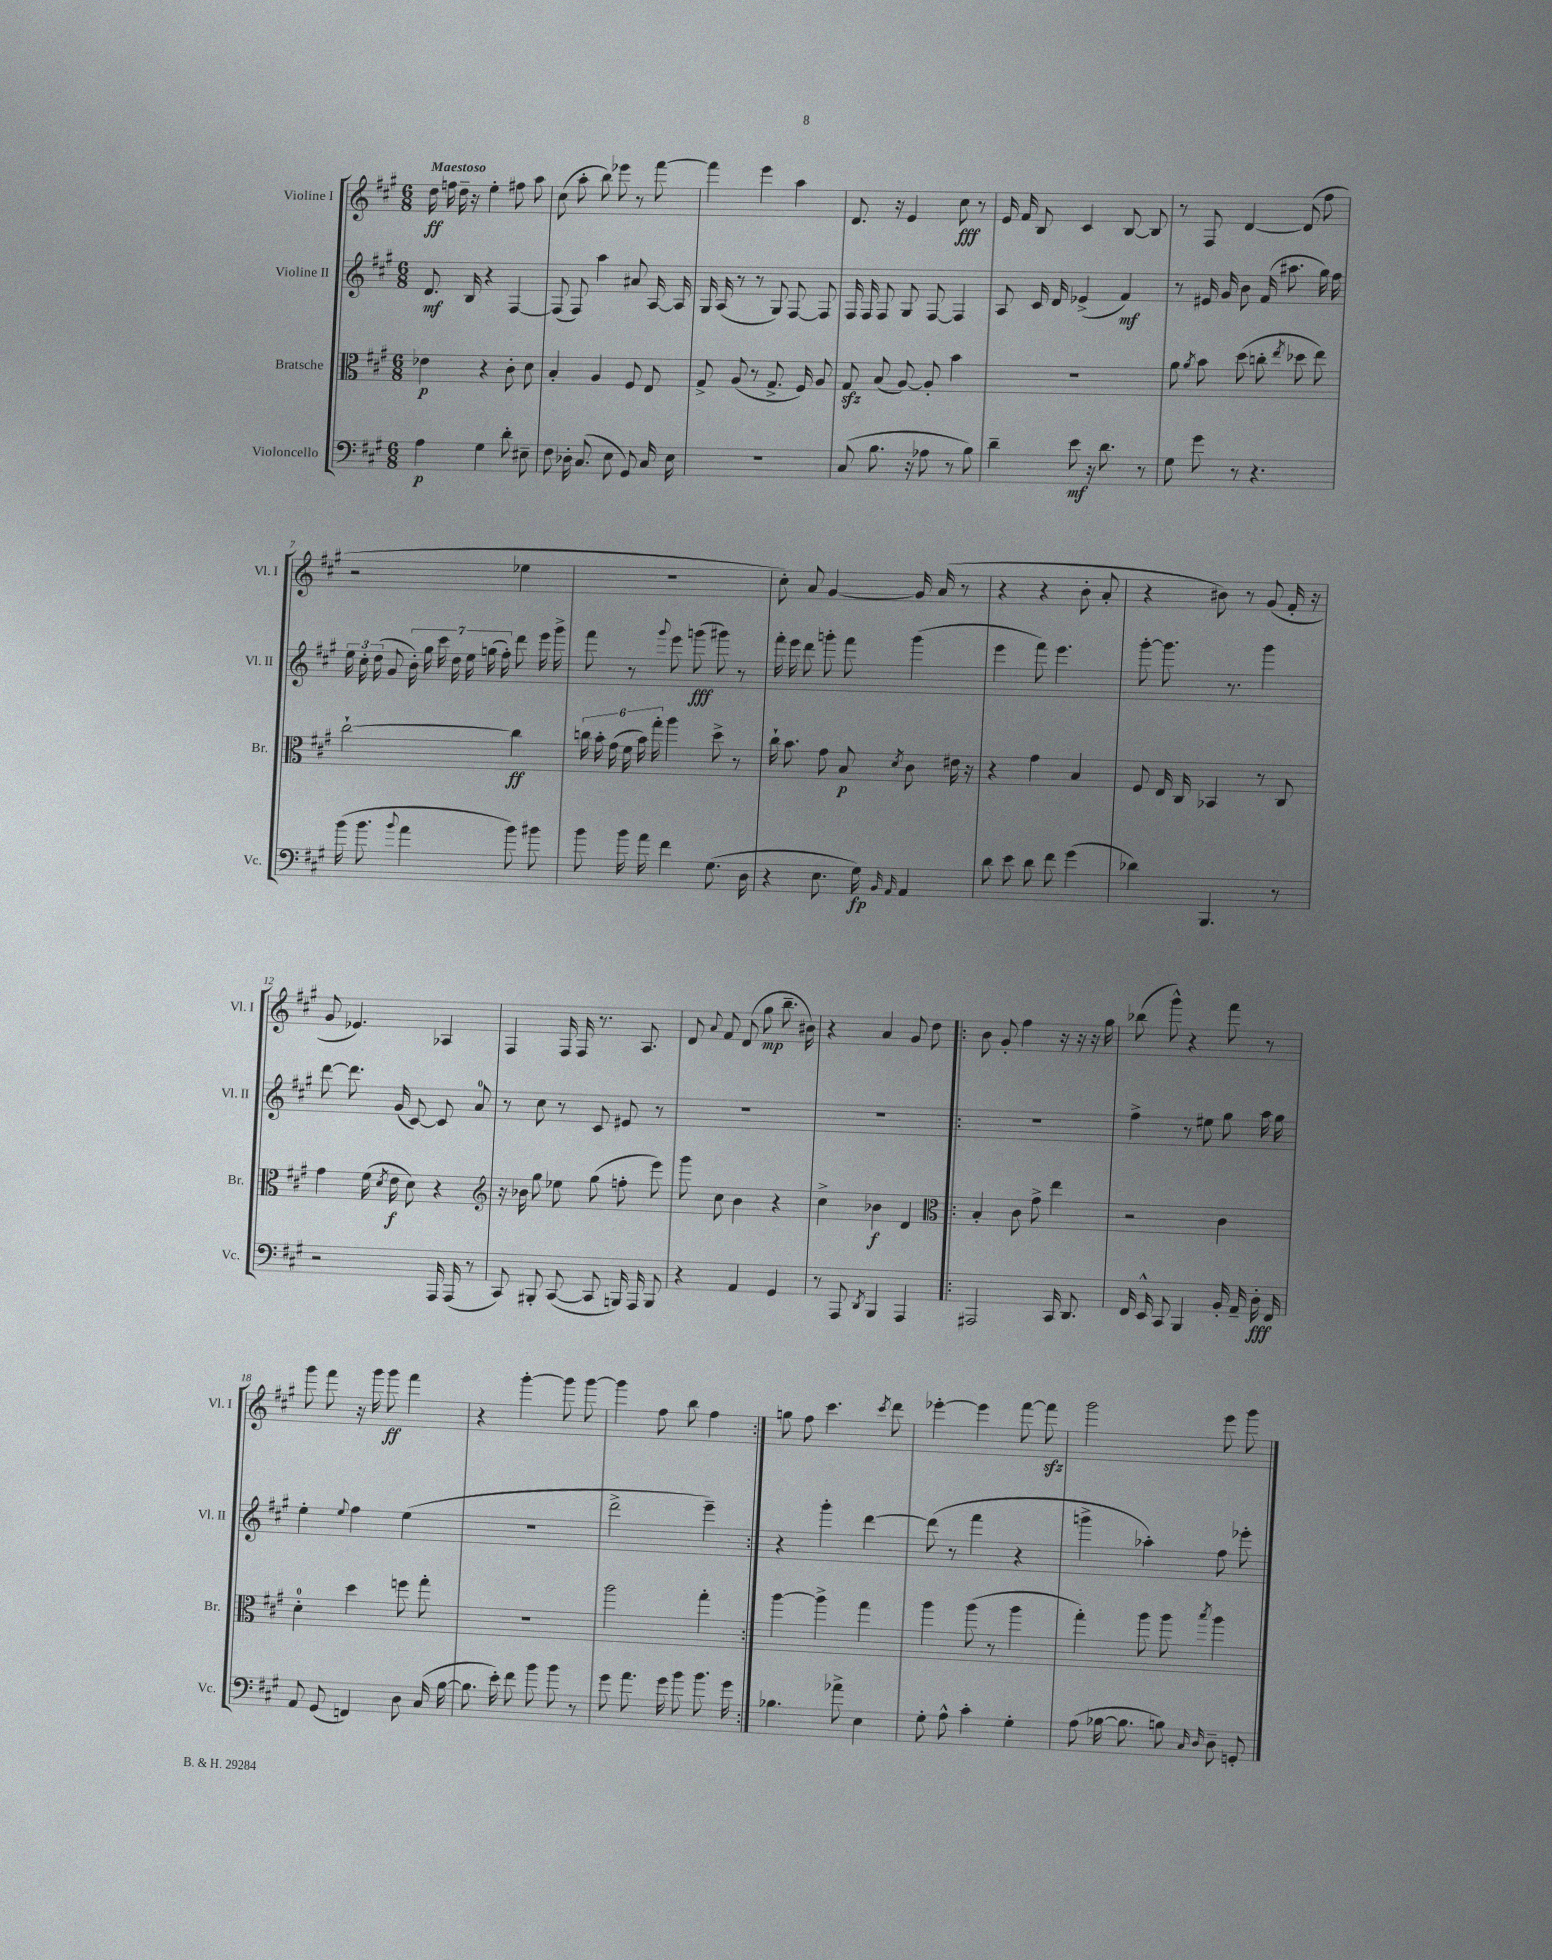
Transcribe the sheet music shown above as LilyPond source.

<<
\new StaffGroup <<
\new Staff = "s0" \with { instrumentName = "Violine I" shortInstrumentName = "Vl. I" } {
    \clef treble \key a \major \numericTimeSignature \time 6/8 \tempo "Maestoso"
    \autoBeamOff d''16\ff f''16 d''16-- r16 e''4-. fis''8 a''8 |
    cis''8( a''8-. b''8) ees'''8 r8 fis'''8~ |
    fis'''4 e'''4 a''4 |
    d'8. r16 e'4 cis''8\fff r8 |
    e'16 fis'16 b8 cis'4 b8~ b8 |
    r8 fis8 d'4~ d'8( fis''8 |
    r2 ees''4 |
    R2. |
    cis''8-.) a'8 gis'4~ gis'16 a'16( r8 |
    r4 r4 b'8-. a'8-. |
    r4 bis'8) r8 gis'8( fis'16-. r16 |
    gis'8 ees'4.) aes4 |
    fis4 fis16 fis16 r8. a8. |
    d'8 \appoggiatura { a'8 } fis'8 d'8( gis''8\mp b''8.-- bis'16) |
    r4 a'4 gis'8 d''8 |
    \repeat volta 2 { b'8 gis'8-. fis''4 r16 r16 r16 gis''16 |
    bes''8( gis'''8-^) r4 fis'''8 r8 |
    gis'''8 fis'''8 r16 gis'''16 gis'''8\ff fis'''4 |
    r4 gis'''4~-. gis'''8 gis'''8~ |
    gis'''4 fis''8 b''8 fis''4 | }
    g''8 fis''8 cis'''4. \acciaccatura { cis'''8 } d'''8 |
    ees'''4~-. ees'''4 fis'''8~ fis'''8\sfz |
    gis'''2 e'''8 gis'''8 \bar "|." |
}
\new Staff = "s1" \with { instrumentName = "Violine II" shortInstrumentName = "Vl. II" } {
    \clef treble \key a \major \numericTimeSignature \time 6/8
    \autoBeamOff d'8.\mf b16 r4 fis4~ |
    fis8( fis8) a''4 ais'8 a16~ a16 |
    gis16 a16( r8 r8 gis8) fis8~ fis8 |
    fis16 fis16 fis8 gis8 fis8~ fis4 |
    a8 cis'16 d'16 ees'4->( fis'4\mf) |
    r8 eis'16 gis'16 b'8 fis'16( ais''8. gis''16) fis''16 |
    \tuplet 3/2 { e''16 cis''16-. d''16( } gis'8 \tuplet 7/4 { b'16-.) gis''16 cis'''16 d''16 e''16 g''16( fis''16-.) } d'''8 e'''16 gis'''16-> |
    fis'''8 r8 \appoggiatura { gis'''8 } e'''8 g'''8\fff( gis'''8) r8 |
    fis'''16-. e'''16 d'''8 g'''8-. fis'''8 g'''4( |
    e'''4 fis'''8) e'''4. |
    gis'''8~-. gis'''8. r8. gis'''4 |
    d'''8~ d'''8. gis'16( cis'8~) cis'8 a'8-0 |
    r8 cis''8 r8 cis'8 eis'8 r8 |
    R2. |
    R2. |
    \repeat volta 2 { R2. |
    fis''4-> r8 eis''8 gis''8 a''16 gis''16 |
    e''4-. \appoggiatura { e''8 } fis''4 e''4( |
    R2. |
    d'''2-> e'''4--) | }
    r4 gis'''4-. d'''4~ |
    d'''8( r8 fis'''4 r4 |
    g'''4-> aes''4-.) fis''8 ees'''8-. \bar "|." |
}
\new Staff = "s2" \with { instrumentName = "Bratsche" shortInstrumentName = "Br." } {
    \clef alto \key a \major \numericTimeSignature \time 6/8
    \autoBeamOff ees'4\p r4 cis'8-. d'8 |
    b4-. a4 fis8 e8 |
    gis8-> a8( r8 gis8.-> fis16) a8 |
    gis8\sfz b8( a8~) a8-. b'4 |
    R2. |
    a'8 \acciaccatura { a'8 } b'8 d''8( c''8-. \acciaccatura { e''8 } des''8 e''8) |
    cis''2~-! cis''4\ff |
    \tuplet 6/4 { c''16 b'16-. gis'16( fis'16 b'16) gis''16-. } a''4 d''8-> r8 |
    cis''16-! b'8. gis'8 b8\p \acciaccatura { d'8 } cis'8 eis'16 r16 |
    r4 gis'4 b4 |
    fis8 e16 cis16 bes,4 r8 cis8 |
    gis'4 fis'16( \acciaccatura { d'8 } e'16\f d'8) r4 |
    \clef treble r16 bes'16 gis''8 ees''8 gis''8( f''8-. e'''8) |
    gis'''8 cis''8 b'4 r4 |
    cis''4-> bes'4\f d'4 |
    \repeat volta 2 { \clef alto b4-. cis'8 gis'8-> e''4 |
    r2 cis'4 |
    d'4-0-. d''4 f''8 gis''8-. |
    R2. |
    a''2 gis''4-. | }
    a''4~ a''4-> gis''4 |
    a''4 a''8( r8 a''4 |
    gis''4-.) a''8 a''8 \acciaccatura { b''8 } a''4 \bar "|." |
}
\new Staff = "s3" \with { instrumentName = "Violoncello" shortInstrumentName = "Vc." } {
    \clef bass \key a \major \numericTimeSignature \time 6/8
    \autoBeamOff a4\p gis4 d'8-. eis8-- |
    fis8 des16-. cis8.( e8 gis,8) cis16 e16 |
    R2. |
    cis8( b8. r16 aes8 r8 b8) |
    d'4-- e'8\mf r16 d'8. r8 |
    gis8 gis'8 r8 r4. |
    b'16( b'8. \appoggiatura { b'8 } a'4 b'8) bis'8 |
    b'8 b'16 a'16 fis'4 gis8.( d16 |
    r4 e8. gis16\fp) \grace { b,16 a,16 } a,4 |
    d'8 e'8 d'8 fis'8 gis'4( |
    des'4) b,,4. r8 |
    r2 a,,16 a,,16( r8 |
    cis,8) bis,,8-. cis,8~( cis,8 b,,16) a,,16 b,,8 |
    r4 a,4 gis,4 |
    r8 a,,8 \acciaccatura { d,8 } b,,4 a,,4 |
    \repeat volta 2 { ais,,2 cis,16 d,8. |
    fis,16 e,16-^ cis,8 b,,4 b,16-. a,16-- d16-.\fff fis,16 |
    a,8 gis,8( f,4) d8 cis16( b16~ |
    b8. e'16-.) fis'8 b'8 b'8 r8 |
    gis'8 a'8. gis'16 b'8 b'8. gis'16 | }
    bes4. aes'8-> e4 |
    gis8-. a8-^ cis'4-. gis4-. |
    a8( bes16~ bes8. b8) \grace { cis16 d16 } d8-- g,8-. \bar "|." |
}
>>
>>
